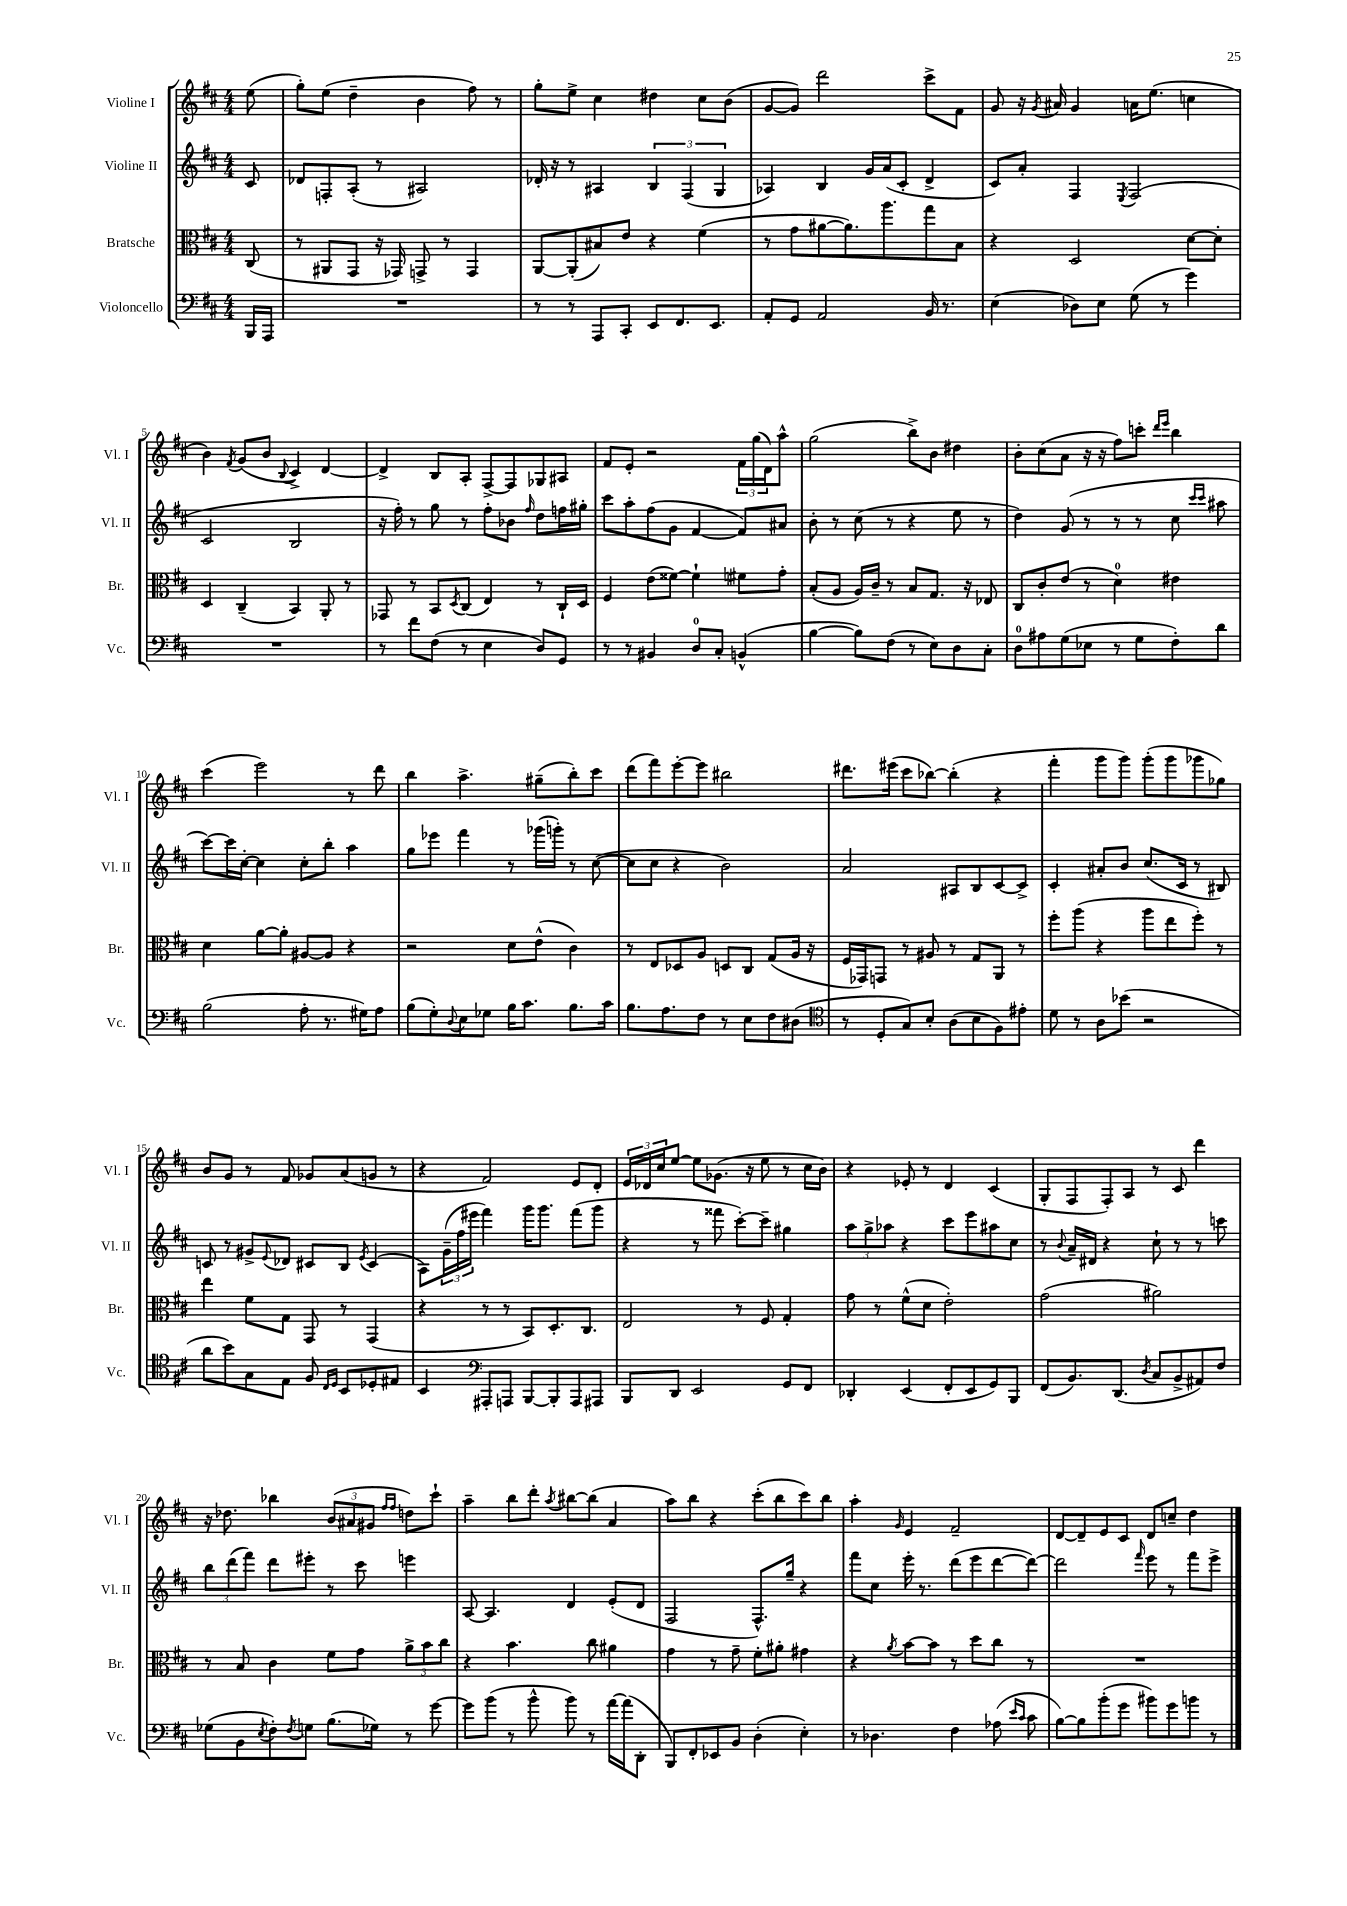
<<
\new StaffGroup <<
\new Staff = "s0" \with { instrumentName = "Violine I" shortInstrumentName = "Vl. I" } {
    \clef treble \key d \major \numericTimeSignature \time 4/4 \partial 8
    e''8( |
    g''8-.) e''8( d''4-- b'4 fis''8) r8 |
    g''8-. e''8-> cis''4 dis''4 cis''8 b'8( |
    g'8~ g'8) d'''2 cis'''8-> fis'8 |
    g'8 r16 \acciaccatura { g'8 } ais'16 g'4 a'16 e''8.( c''4 |
    b'4) \acciaccatura { fis'8 } g'8( b'8 \appoggiatura { b8 } cis'4->) d'4~ |
    d'4-> b8 a8-. fis8~-> fis8 ges8 ais8 |
    fis'8 e'8-. r2 \tuplet 3/2 { fis'16 g''16( d'16) } a''8-^ |
    g''2( b''8->) b'8 dis''4 |
    b'8-. cis''8( a'8 r16 r16 fis''8) c'''8-. \grace { d'''16 e'''16 } b''4 |
    cis'''4( e'''2) r8 d'''8 |
    b''4 a''4.-> gis''8--( b''8-.) cis'''8 |
    d'''8( fis'''8) e'''8~-. e'''8 bis''2 |
    dis'''8. eis'''16( cis'''8 bes''8~) bes''4-.( r4 |
    fis'''4-. g'''8 g'''8) g'''8-.( g'''8 ges'''8 ges''8) |
    b'8 g'8 r8 fis'8 ges'8 a'8( g'8 r8 |
    r4 fis'2) e'8 d'8-. |
    \tuplet 3/2 { e'16 des'16 cis''16 } e''8~ e''8 ges'8.( r16 e''8 r8 cis''16 b'16) |
    r4 ees'8-. r8 d'4 cis'4( |
    g8-. fis8 fis8-.) a8 r8 cis'8 d'''4 |
    r16 des''8. bes''4 \tuplet 3/2 { b'8( ais'8 gis'8 } \grace { fis''16 fis''16 } d''8) cis'''8-! |
    a''4-- b''8 d'''8-. \acciaccatura { a''8 } bis''8~ bis''8( a'4 |
    a''8) b''8 r4 cis'''8-.( b''8 cis'''8) b''8 |
    a''4-. \grace { g'16 } e'4 fis'2-- |
    d'8~ d'8-- e'8 cis'8 d'8 c''8-- d''4 \bar "|." |
}
\new Staff = "s1" \with { instrumentName = "Violine II" shortInstrumentName = "Vl. II" } {
    \clef treble \key d \major \numericTimeSignature \time 4/4 \partial 8
    cis'8 |
    des'8 f8-. a8-.( r8 ais2) |
    des'16-. r16 r8 ais4 \tuplet 3/2 { b4 fis4( g4 } |
    aes4) b4 g'16 a'16( cis'8-. d'4-> |
    cis'8) a'8-. fis4 \acciaccatura { e8 } fis2( |
    cis'2 b2 |
    r16 fis''16-.) r8 g''8 r8 fis''8-. bes'8 \grace { fis''16 } d''8 f''16 gis''16-. |
    cis'''8 a''8-. fis''8( g'8 fis'4~ fis'8) ais'8 |
    b'8-. r8 cis''8( r8 r4 e''8 r8 |
    d''4) g'8( r8 r8 r8 cis''8 \grace { cis'''16 cis'''16 } ais''8 |
    cis'''8~) cis'''16 cis''16~-. cis''4 cis''8-. b''8-. a''4 |
    g''8 ees'''8 fis'''4 r8 ges'''16( g'''16-.) r8 cis''8~( |
    cis''8 cis''8 r4 b'2) |
    a'2 ais8 b8 cis'8~ cis'8-> |
    cis'4-. ais'8-. b'8 cis''8.( cis'16 r8 bis8) |
    c'8 r8 gis'8-> \appoggiatura { e'8 } des'8 cis'8 b8 \acciaccatura { e'8 } cis'4( |
    a8) \tuplet 3/2 { g'16--( fis''16 eis'''16 } fis'''4) g'''16 g'''8. fis'''8( g'''8 |
    r4 r8 fisis'''8 cis'''8~-.) cis'''8-- gis''4 |
    \tuplet 3/2 { a''8 g''8-> aes''8 } r4 cis'''8 e'''8 ais''8 cis''8 |
    r8 \appoggiatura { b'8 } a'16-- dis'16 r4 cis''8-! r8 r8 c'''8 |
    \tuplet 3/2 { b''8 d'''8( fis'''8) } d'''8 eis'''8-. r8 cis'''8 e'''4 |
    a8~ a4. d'4 e'8-.( d'8 |
    fis2 fis8.-^) g''16-- r4 |
    fis'''8 cis''8 e'''16-. r8. d'''8( e'''8 d'''8~ d'''8~) |
    d'''2 \grace { fis'''16 } e'''8 r8 fis'''8 e'''8-> \bar "|." |
}
\new Staff = "s2" \with { instrumentName = "Bratsche" shortInstrumentName = "Br." } {
    \clef alto \key d \major \numericTimeSignature \time 4/4 \partial 8
    cis8( |
    r8 ais,8 g,8 r16 ges,16) g,8-> r8 g,4 |
    a,8~ a,8-.( bis8) e'8 r4 fis'4( |
    r8 g'8 ais'8~ ais'8.) a''8. g''8 b8 |
    r4 d2 d'8~ d'8-. |
    d4 cis4--( b,4) a,8-. r8 |
    ges,8 r8 b,8 \acciaccatura { d8 } cis8( e4) r8 cis16-! d16 |
    fis4 e'8( fisis'8~) fisis'4-! fis'8 g'8-. |
    b8-.( a8 a16) cis'16-- r8 b8 g8. r16 ees8 |
    cis8 cis'8-. e'8( r8 d'4-0) eis'4 |
    d'4 a'8~ a'8-. ais8~ ais8 r4 |
    r2 d'8 e'8-^( cis'4) |
    r8 e8 des8 a8 d8 cis8 g8( a16 r16 |
    fis16 ges,16) g,8 r8 ais8 r8 g8 a,8 r8 |
    fis''8-. a''8( r4 a''8 e''8 fis''8-.) r8 |
    e''4 fis'8 g8 g,8 r8 g,4( |
    r4 r8 r8 b,8) d8.-. cis8. |
    e2 r8 fis8 g4-. |
    g'8 r8 fis'8-^( d'8 e'2-.) |
    g'2( ais'2) |
    r8 b8 cis'4 fis'8 g'8 \tuplet 3/2 { a'8-> b'8 cis''8 } |
    r4 b'4. cis''8 ais'4 |
    g'4 r8 g'8-- fis'8-. ais'8-. gis'4 |
    r4 \acciaccatura { a'8 } b'8~ b'8 r8 d''8 cis''8 r8 |
    R1 \bar "|." |
}
\new Staff = "s3" \with { instrumentName = "Violoncello" shortInstrumentName = "Vc." } {
    \clef bass \key d \major \numericTimeSignature \time 4/4 \partial 8
    b,,16 a,,16 |
    R1 |
    r8 r8 a,,8 cis,8-. e,8 fis,8. e,8. |
    a,8-. g,8 a,2 b,16 r8. |
    e4( des8) e8 g8( r8 g'4) |
    R1 |
    r8 fis'8 fis8( r8 e4 d8) g,8 |
    r8 r8 bis,4 d8-0 cis8-. b,4-^( |
    b4~ b8) fis8( r8 e8) d8 cis8-. |
    d8-0 ais8 g8( ees8 r8 g8 fis8-.) d'8 |
    b2( a8-. r8. gis16) a8 |
    b8( g8-.) \appoggiatura { d8 } e8 ges8 b16 cis'8. b8. cis'16 |
    b8. a8. fis8 r8 e8 fis8 dis8( |
    \clef tenor r8 d8-. g8) b8-. a8( b8 fis8) eis'8-. |
    d'8 r8 a8 bes'8( r2 |
    a'8 b'8) g8 e8 fis8 \grace { cis16 d16 } b,8 des8-. eis8 |
    b,4 \clef bass ais,,8-. a,,8 b,,8~ b,,8-. a,,8 ais,,8 |
    b,,8 d,8 e,2 g,8 fis,8 |
    des,4-. e,4( fis,8-. e,8 g,8) b,,8 |
    fis,8( b,8.) d,8.( \acciaccatura { d8 } cis8 b,8-> ais,8) fis8 |
    ges8( b,8 \acciaccatura { e8 } fis8-.) \acciaccatura { fis8 } g8 b8.( ges16) r8 g'8~ |
    g'8 b'8( r8 b'8-^ b'8) r8 a'16~ a'16( d,8-. |
    b,,8) fis,8-. ees,8 b,8 d4-.( e4-.) |
    r8 des4. fis4 aes8( \grace { e'16 cis'16 } cis'8 |
    b8~) b8 b'8-.( g'8 bis'8) g'8 b'8 r8 \bar "|." |
}
>>
>>
